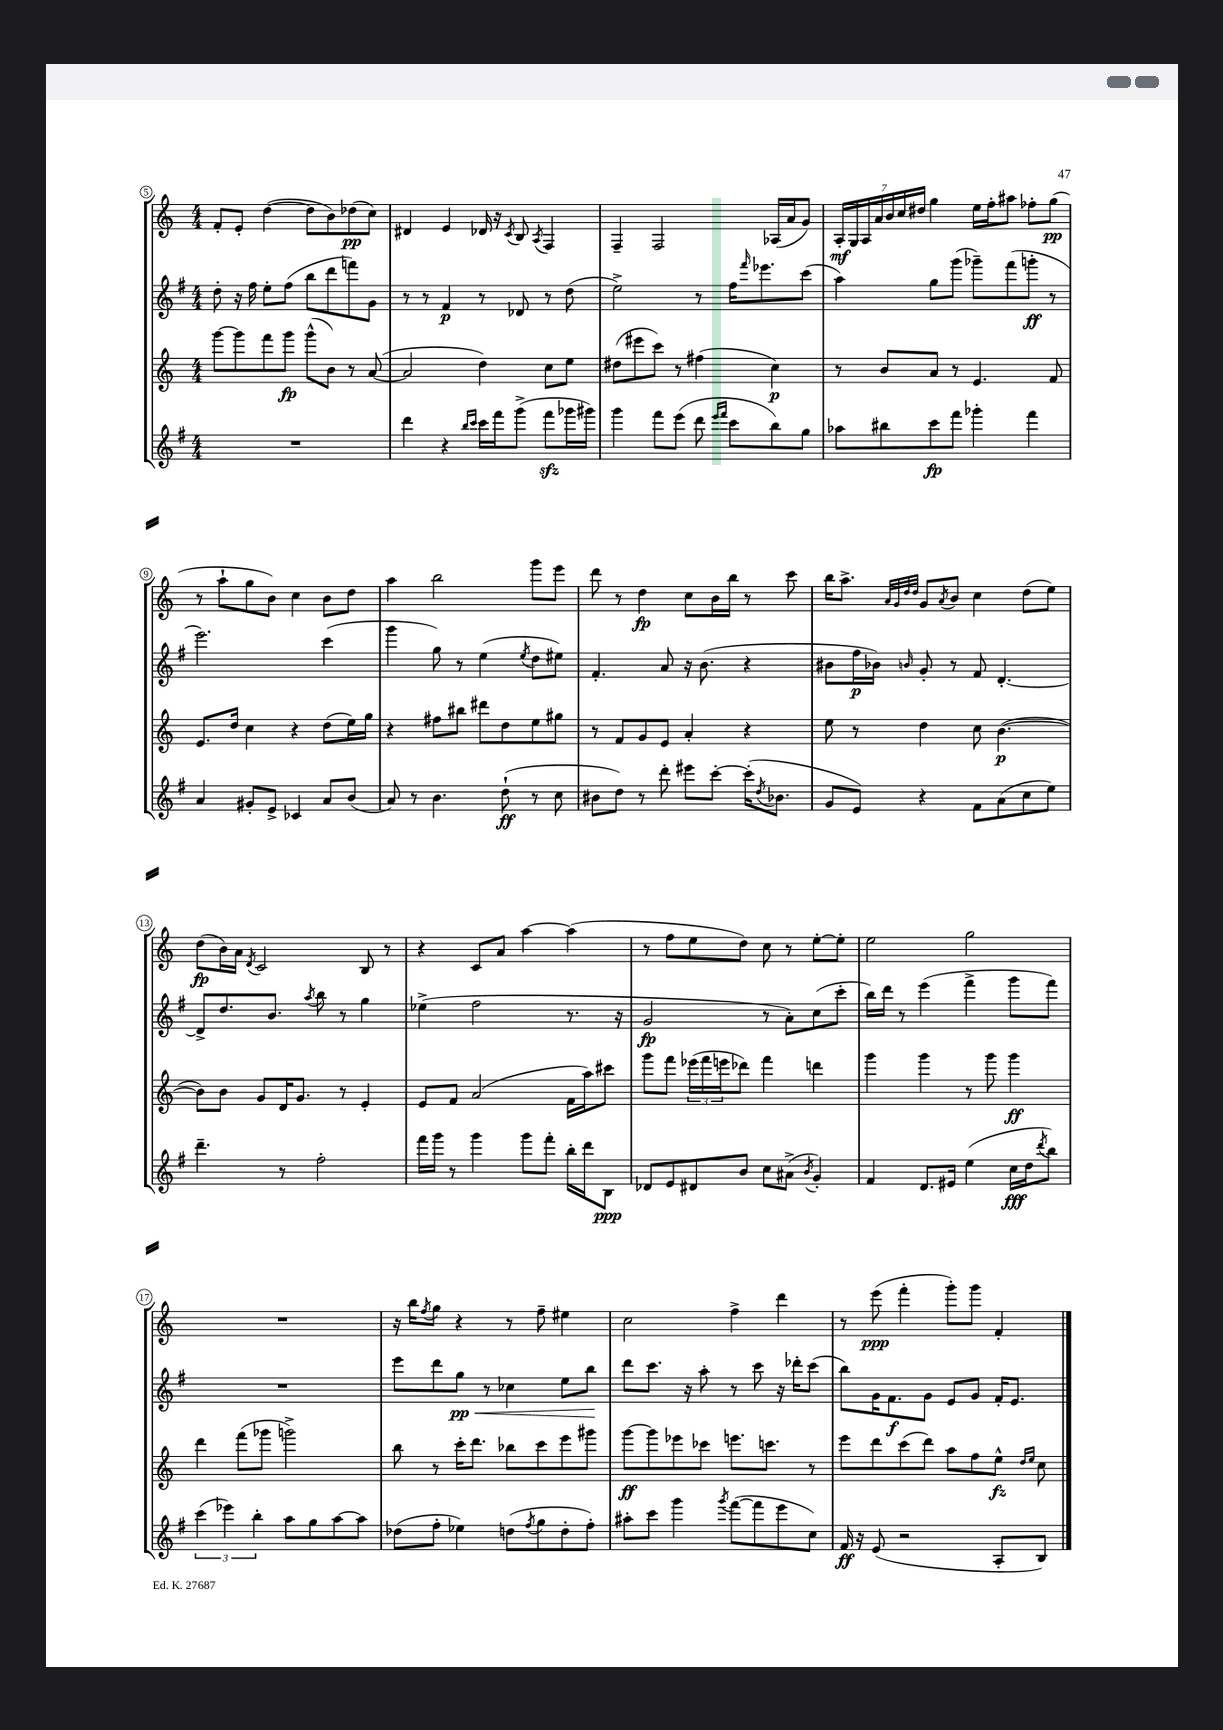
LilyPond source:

<<
\new StaffGroup <<
\new Staff = "s0" {
    \clef treble \key c \major \numericTimeSignature \time 4/4
    f'8-. e'8-. d''4~( d''8 b'8) des''8\pp( c''8) |
    dis'4 e'4 des'16 r16 \acciaccatura { c'8 } b8 \acciaccatura { a8 } f4 |
    f4-- f2 aes16( a'16 g'8) |
    \tuplet 7/4 { a16-.\mf g16 a16 a'16 b'16 c''16 dis''16 } g''4 e''16 f''16-. ais''8 fes''8-. g''8\pp( |
    r8 a''8-! g''8 b'8) c''4 b'8 d''8 |
    a''4 b''2 g'''8 e'''8 |
    d'''8 r8 d''4\fp c''8 b'16 b''16 r8 c'''8 |
    b''16 a''8.-> \grace { a'32 g'32 d''32 d''32 } g'8 \acciaccatura { a'8 } b'8 c''4 d''8( e''8) |
    d''8\fp( b'16) a'16 \acciaccatura { d'8 } c'2 b8 r8 |
    r4 c'8 a'8 a''4~ a''4( |
    r8 f''8 e''8 d''8) c''8 r8 e''8~-. e''8-. |
    e''2 g''2 |
    R1 |
    r16 b''16 \acciaccatura { f''8 } g''8 r4 r8 f''8-- eis''4 |
    c''2 f''4-> d'''4 |
    r8 e'''8\ppp( f'''4-. g'''8-.) g'''8 f'4-. \bar "|." |
}
\new Staff = "s1" {
    \clef treble \key g \major \numericTimeSignature \time 4/4
    d''8-. r16 fis''16 e''8-. fis''8( b''8 d'''8 f'''8) g'8 |
    r8 r8 fis'4\p r8 des'8 r8 d''8( |
    e''2->) r8 fis''16 \grace { fis'''16 } ees'''8. c'''8( |
    a''4) g''8 g'''8( ges'''8--) fis'''8( g'''8-.\ff r8 |
    e'''2.) c'''4( |
    g'''4 g''8) r8 e''4( \acciaccatura { e''8 } d''8 eis''8) |
    fis'4.-. a'8 r16 b'8.( r4 |
    bis'8 fis''16\p bes'16) \grace { b'16 } g'8-. r8 fis'8 d'4.~-. |
    d'8-> d''8. b'8. \acciaccatura { a''8 } b''8 r8 g''4 |
    ees''4->( fis''2 r8. r16 |
    g'2\fp r8 a'8-.) c''8( c'''8-. |
    b''16) d'''16 r8 e'''4( fis'''4-> g'''8 fis'''8) |
    R1 |
    e'''8 d'''8 g''8\pp\< r8 ces''4 e''8 b''8\! |
    d'''8 c'''8. r16 a''8-. r8 c'''8 r16 des'''16-. c'''8( |
    b''8) g'16 fis'8.\f g'8 e'8 g'8 fis'16-. e'8. \bar "|." |
}
\new Staff = "s2" {
    \clef treble \key c \major \numericTimeSignature \time 4/4
    g'''8~ g'''8 f'''8 g'''8\fp g'''8-^( b'8) r8 a'8~( |
    a'2 d''4) c''8 e''8 |
    dis''8( eis'''8 c'''8) r8 fis''4( c''4\p) |
    r8 b'8 a'8 r8 e'4. f'8 |
    e'8. d''16 c''4 r4 d''8( e''16) g''16 |
    r4 fis''8 bis''8 dis'''8 d''8 e''8 gis''8 |
    r8 f'8 g'8 e'8 a'4-. r4 |
    e''8 r8 d''4 c''8 b'4.~\p( |
    b'8) b'8 g'8 d'16 g'8. r8 e'4-. |
    e'8 f'8 a'2( f'16 a''16) cis'''8 |
    g'''8 f'''8 \tuplet 3/2 { ees'''16( f'''16 e'''16 } des'''8) f'''4 d'''4 |
    g'''4 g'''4 r8 g'''8 g'''4\ff |
    d'''4 f'''8( ges'''8 g'''2->) |
    b''8 r8 c'''16-. d'''8. bes''8 c'''8 e'''8 gis'''8 |
    g'''8~\ff g'''8 ees'''8 ces'''8 e'''8. c'''8. r8 |
    e'''8 d'''8 c'''8( d'''8) a''8 f''8 e''8-^\fz \grace { d''16 e''16 } c''8 \bar "|." |
}
\new Staff = "s3" {
    \clef treble \key g \major \numericTimeSignature \time 4/4
    R1 |
    d'''4 r4 \grace { b''16 c'''16 } c'''16 fis'''16 g'''8->( fis'''8\sfz ges'''16 gis'''16) |
    g'''4 fis'''8 e'''8( d'''8 \grace { e'''16 fis'''16 } c'''8 b''8) g''8 |
    aes''8 bis''8 c'''8\fp fis'''8 ges'''4-. fis'''4 |
    a'4 gis'8-. e'8-> ces'4 a'8 b'8( |
    a'8) r8 b'4. d''8-!\ff( r8 c''8 |
    bis'8 d''8) r8 d'''8-. eis'''8 c'''8~-. c'''16-.( \acciaccatura { d''8 } bes'8. |
    g'8 e'8) r4 fis'8 a'8( c''8 e''8) |
    d'''4.-- r8 fis''2-. |
    fis'''16 g'''16 r8 g'''4 g'''8 fis'''8-. b''16-. d'''16 b8\ppp |
    des'8 e'8 dis'8 b'8 c''8 ais'8->( \acciaccatura { b'8 } g'4-.) |
    fis'4 d'8. eis'16 e''4( c''16\fff d''16 \acciaccatura { d'''8 } b''8) |
    \tuplet 3/2 { c'''4( ees'''4) b''4-. } a''8 g''8 a''8~ a''8 |
    des''8( fis''8-. ees''4) d''8( \acciaccatura { fis''8 } g''8 d''8-. fis''8-.) |
    ais''8-. c'''8 g'''4 \acciaccatura { g'''8 } fis'''8~( fis'''8 e'''8 c''8) |
    fis'16\ff r16 e'8( r2 a8-. b8) \bar "|." |
}
>>
>>
\layout { \context { \Score currentBarNumber = #5 \override BarNumber.stencil = #(make-stencil-circler 0.1 0.3 ly:text-interface::print) } }
